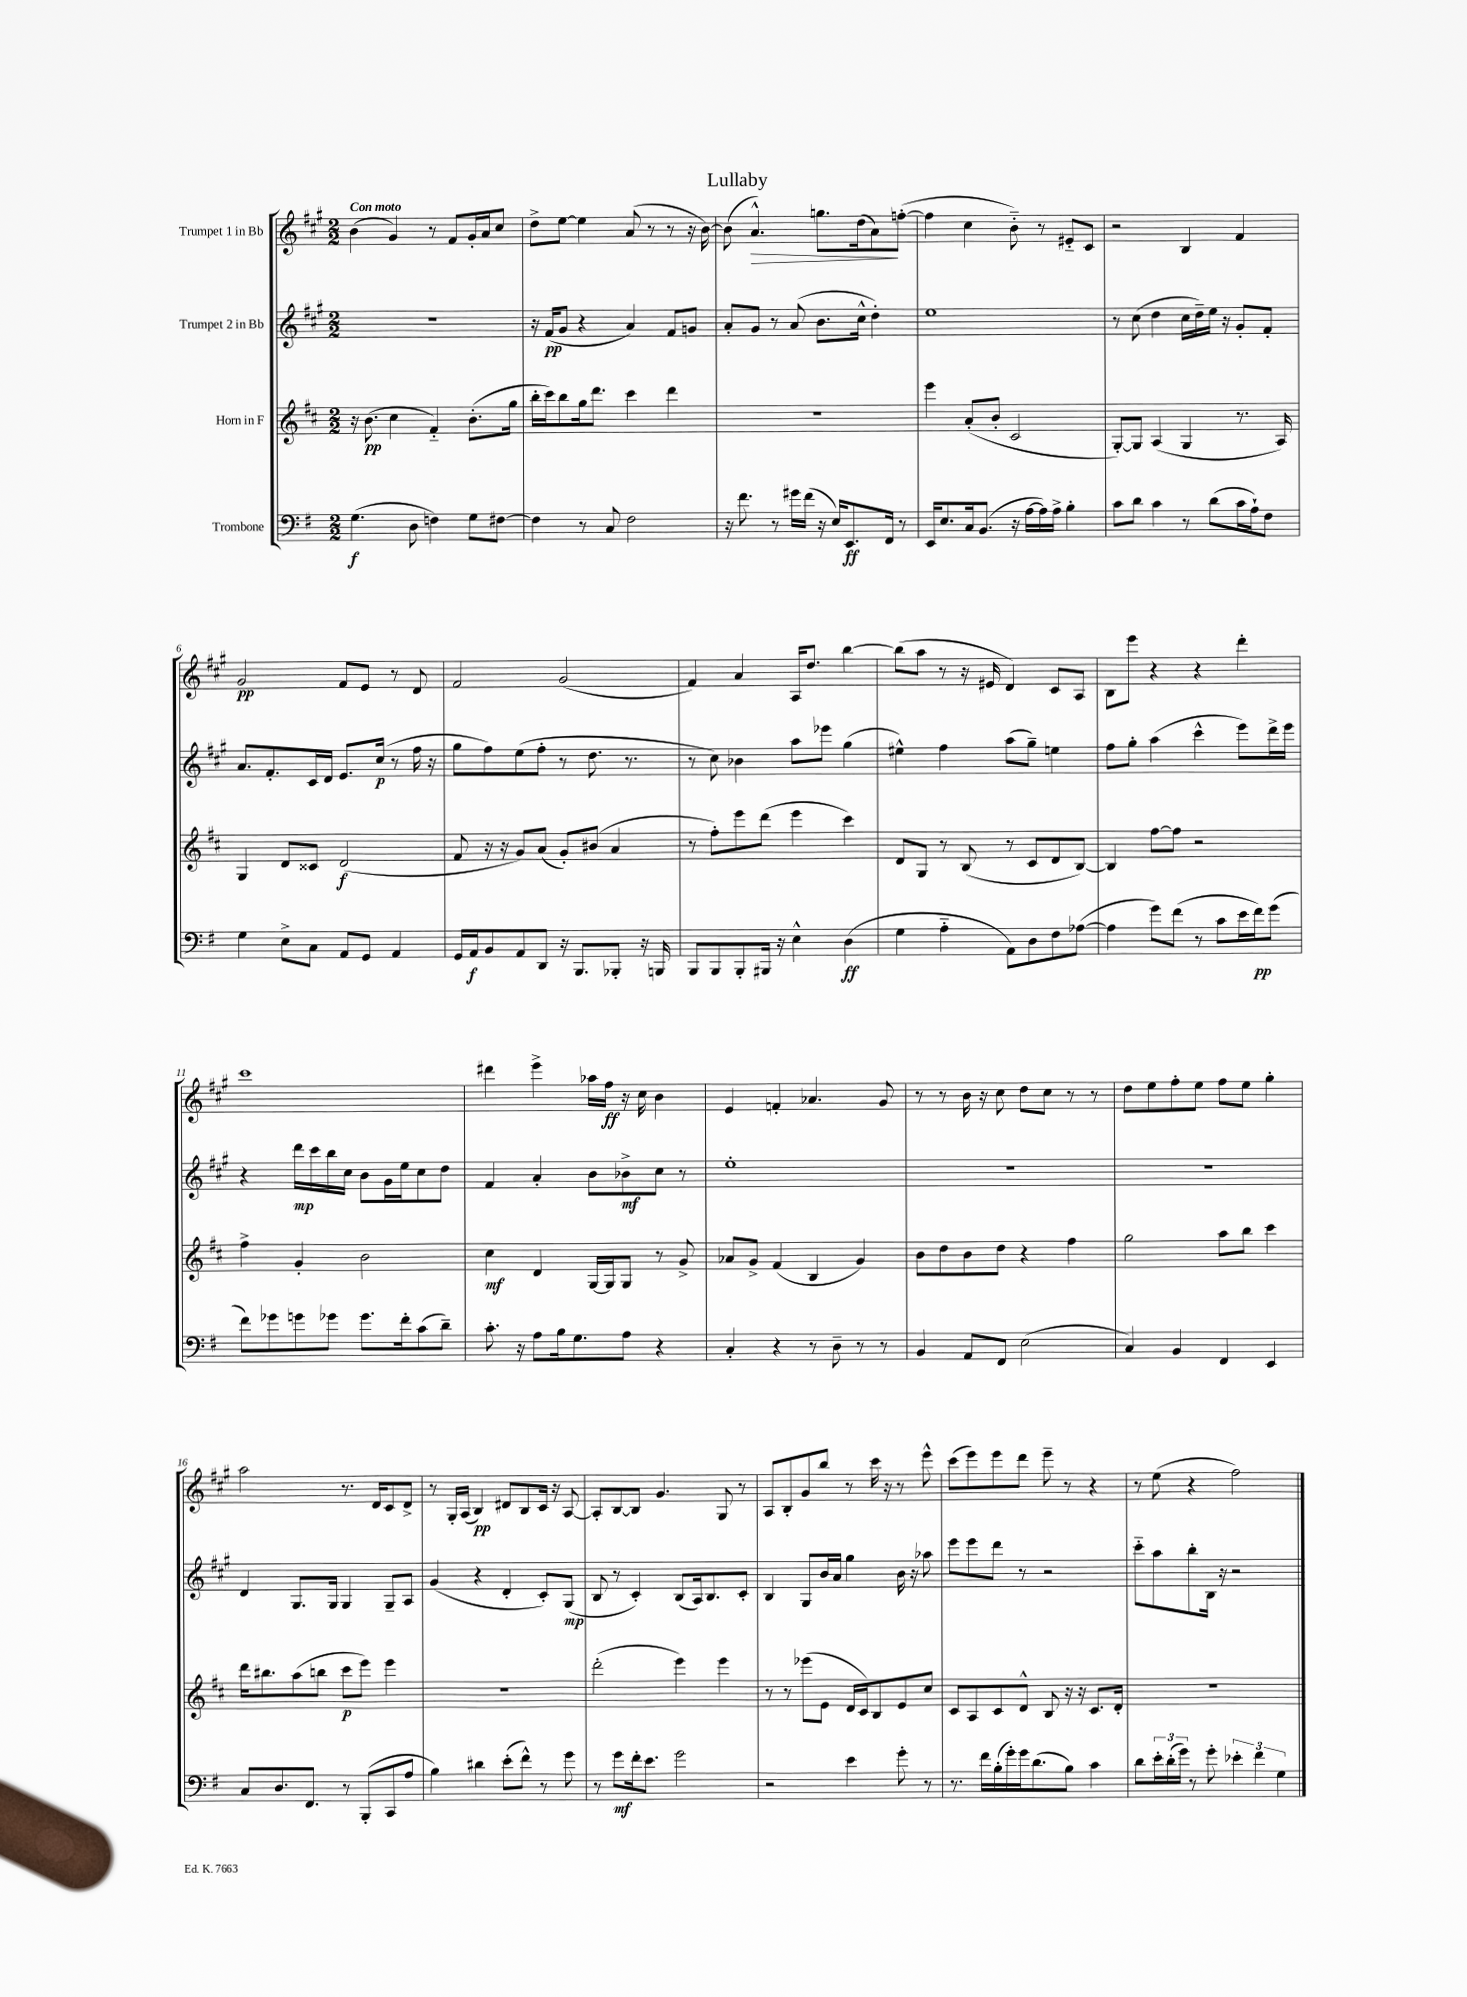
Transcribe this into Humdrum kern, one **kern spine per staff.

**kern	**kern	**kern	**kern
*staff4	*staff3	*staff2	*staff1
*clefF4	*clefG2	*clefG2	*clefG2
*k[f#]	*k[f#c#]	*k[f#c#g#]	*k[f#c#g#]
*M2/2	*M2/2	*M2/2	*M2/2
(4.G	16r	1r	(4b
.	(8.b	.	.
.	4cc#	.	4g#)
8D	.	.	.
4F)	4f#'~)	.	8r
.	.	.	8f#
8G	(8.b'	.	16g#'
.	.	.	16a
[8F#	.	.	8cc#
.	16gg	.	.
=	=	=	=
4F#]	16bb'	16r	8dd^
.	16ccc#)	(16f#	.
.	8bb	8g#	[8ee
8r	16gg	4r	4ee]
.	8.ddd	.	.
8C	.	.	.
2F#	4ccc#	4a)	(8a
.	.	.	8r
.	4ddd	8f#	8r
.	.	8g	16r
.	.	.	[16b)
=	=	=	=
16r	1r	8a'	(8b]
8.f#	.	.	.
.	.	8g#	4.a^^)
8r	.	8r	.
16g#	.	(8a	.
(16f#	.	.	.
16r	.	8.b	8.gg
16E)	.	.	.
8.EE	.	.	.
.	.	16cc#^^	(16dd
.	.	4dd')	8a)
16FF#	.	.	.
8r	.	.	([8ff'
=	=	=	=
16EE	4eee	1ee	4ff]
8.E	.	.	.
16C	(8a'	.	4cc#
(8.BB	.	.	.
.	8b'	.	.
16r	2c#	.	8b'~)
[16A	.	.	.
16A])	.	.	8r
16A^	.	.	.
4B'	.	.	8e#'~
.	.	.	8c#
=	=	=	=
8c	[8G')	8r	2r
8d	8G]	(8cc#	.
4c	(4A	4dd	.
8r	4G	16cc#	4B
.	.	16dd~)	.
(8d	.	16ee	.
.	.	16r	.
16c	8.r	8g#'	4f#
16A`)	.	.	.
8F#	.	8f#'	.
.	16A)	.	.
=	=	=	=
4G	4G	8.a	2g#
.	.	8.f#'	.
8E^	8d	.	.
8C	8c##	16c#	.
.	.	16d	.
8AA	(2d	8.e	8f#
8GG	.	.	8e
.	.	(16cc#	.
4AA	.	8r	8r
.	.	16ff#	8d
.	.	16r	.
=	=	=	=
16GG	8f#	8gg#	2f#
16AA	.	.	.
8BB	16r	8ff#)	.
.	16r	.	.
8AA	8g)	(8ee	.
8DD	(8a	8ff#'	.
16r	8g')	8r	(2g#
8.BBB	.	.	.
.	(8b#	8.dd	.
8BBB-'	4a	.	.
.	.	8.r	.
16r	.	.	.
16BBB	.	.	.
=	=	=	=
8BBB	8r	8r	4f#)
8BBB	8ff#')	8cc#)	.
8BBB'	8eee	4b-	4a
16BBB#	(8ddd	.	.
16r	.	.	.
4E^^	4eee	8aa	16A
.	.	.	8.dd
.	.	8eee-	.
(4D	4ccc#)	(4gg#	[4bb
=	=	=	=
4G	8d	4ee#^^)	(8bb]
.	8G	.	8aa
4A'~	8r	4ff#	8r
.	(8B	.	16r
.	.	.	16e#
8AA)	8r	(8aa	4d)
8D	8c#	8gg#~)	.
8F#	8d	4ee	8c#
([8A-	[8B)	.	8A
=	=	=	=
4A-]	4B]	8ff#	8B
.	.	8gg#'	8eee
8g)	[8ff#	(4aa	4r
(8f#	8ff#]	.	.
8r	2r	4ccc#^^	4r
8c	.	.	.
16e	.	8eee)	4ddd'
16f#)	.	.	.
(8g	.	16ddd^	.
.	.	16eee	.
=	=	=	=
8f#)	4ff#^	4r	1ccc#
8g-	.	.	.
8g	4g'	16ddd	.
.	.	16ccc#	.
8g-	.	16bb	.
.	.	16cc#	.
8.g-	2b	8b	.
.	.	16g#	.
16f#'	.	16ee	.
(8c	.	8cc#	.
8d~)	.	8dd	.
=	=	=	=
8.c'	4cc#	4f#	4ddd#
16r	.	.	.
8A	4d	4a'	4eee^
16B	.	.	.
8.G	.	.	.
.	[16G	8b	16aa-
.	16G]	.	16ff#
8A	8G	8b-^	16r
.	.	.	16cc#
4r	8r	8cc#	4b
.	8g^	8r	.
=	=	=	=
4C'	8a-	1ee'	4e
.	8g^	.	.
4r	(4f#	.	4f'
8r	4B	.	4.a-
8D~	.	.	.
8r	4g)	.	.
8r	.	.	8g#
=	=	=	=
4BB	8b	1r	8r
.	8dd	.	8r
8AA	8b	.	16b
.	.	.	16r
8FF#	8dd	.	8cc#
(2E	4r	.	8dd
.	.	.	8cc#
.	4ff#	.	8r
.	.	.	8r
=	=	=	=
4C)	2gg	1r	8dd
.	.	.	8ee
4BB	.	.	8ff#'
.	.	.	8ee
4FF#	8aa	.	8ff#
.	8bb	.	8ee
4EE	4ccc#	.	4gg#'
=	=	=	=
8C	16ddd	4d	2aa
.	8.bb#	.	.
8.D	.	.	.
.	(8aa	8.G#	.
8.FF#	.	.	.
.	8bb	.	.
.	.	16G#	.
8r	8ccc#	4G#	8.r
(8BBB'	8eee)	.	.
.	.	.	16d
8CC	4eee	8G#~	8c#
8A	.	8A	8d^
=	=	=	=
4B)	1r	(4g#	8r
.	.	.	16G#'
.	.	.	(16A
4d#	.	4r	4B)
(8e'	.	4d'	8d#
8f#^^)	.	.	8B
8r	.	8c#')	16c#
.	.	.	16r
8g	.	(8G#	[8A
=	=	=	=
8r	(2ddd'	8B	8A']
8g	.	8r	[8B
16f#'	.	4c#')	8B]
8.e	.	.	.
.	.	.	4.g#
2g	4eee)	(8B	.
.	.	16A)	.
.	.	8.B	.
.	4eee	.	8G#
.	.	8c#'	8r
=	=	=	=
2r	8r	4B	8A
.	8r	.	8B'
.	(8eee-	8G#	8g#
.	8e	16b	8bb
.	.	16a	.
4e	16d	4gg#	8r
.	16c#)	.	.
.	8B	.	16ccc#
.	.	.	16r
8g'	8e	16b	8r
.	.	16r	.
8r	8cc#	8aa-	8eee^^
=	=	=	=
8.r	8c#	8eee	(8ccc#
.	8A	8eee	8eee)
16f#	.	.	.
(16B'	8c#	8ddd	8eee
16g')	.	.	.
16g	8d^^	8r	8ddd
(8.d	.	.	.
.	8B	2r	8eee~
8B)	16r	.	8r
.	16r	.	.
4c	8.c#	.	4r
.	16d'	.	.
=	=	=	=
8d	1r	8ccc#'~	8r
24e'	.	8aa	(8ee
(24d'	.	.	.
24g)	.	.	.
8r	.	8bb'	4r
8g'	.	16B	.
.	.	16r	.
6e-'	.	2r	2ff#)
6f#	.	.	.
6G	.	.	.
==	==	==	==
*-	*-	*-	*-
